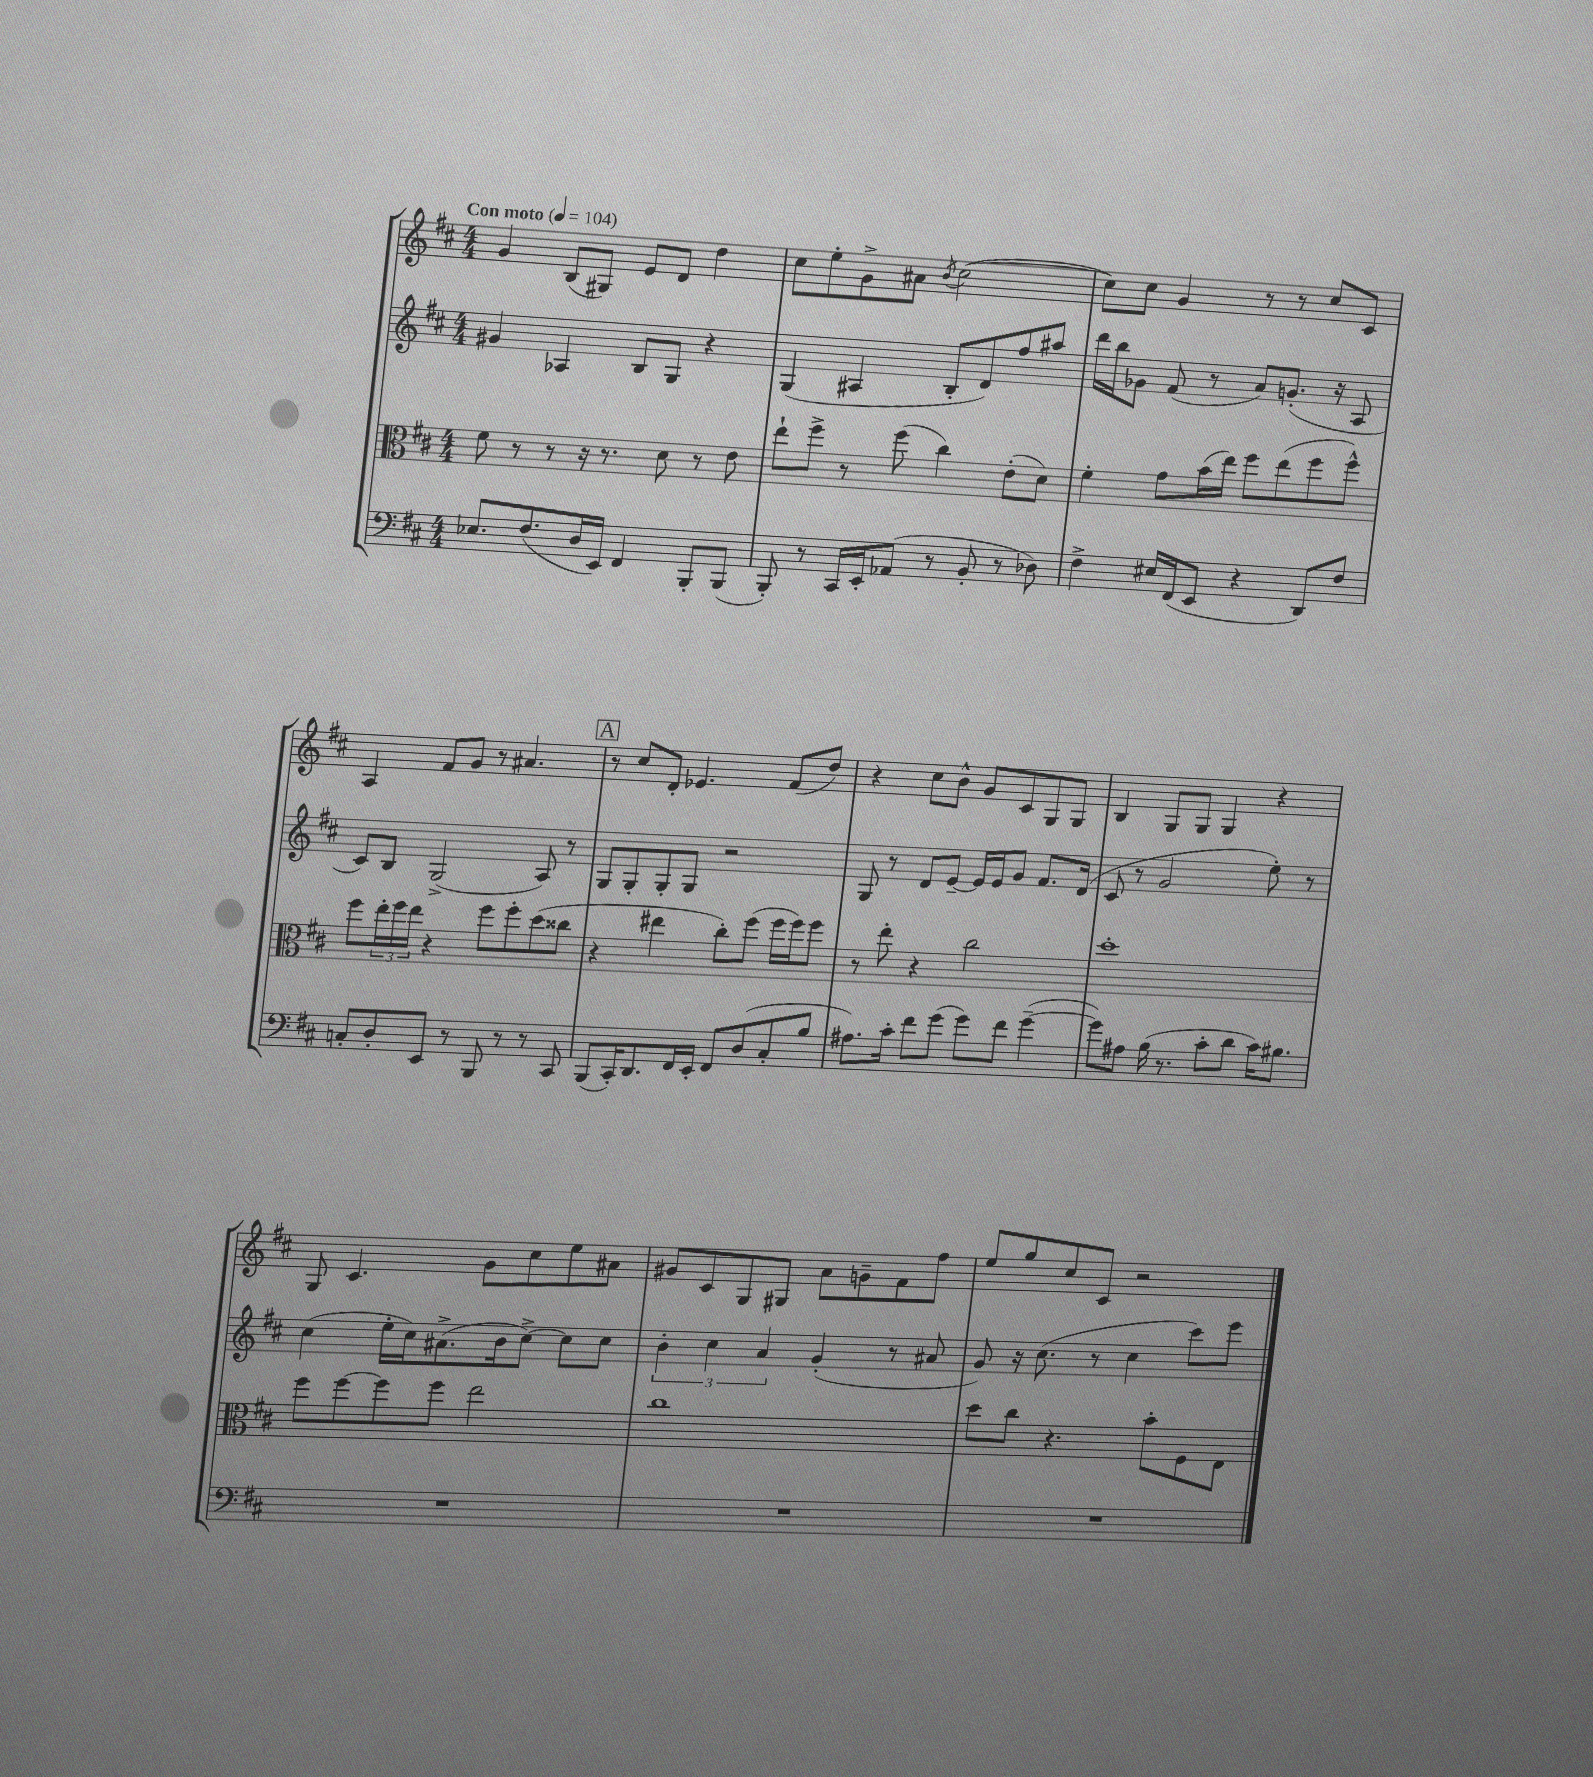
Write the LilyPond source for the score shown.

<<
\new StaffGroup <<
\new Staff = "s0" {
    \clef treble \key d \major \numericTimeSignature \time 4/4 \tempo "Con moto" 4 = 104
    g'4 b8( gis8) e'8 d'8 d''4 |
    cis''8 e''8-. g'8-> ais'8 \acciaccatura { b'8 } cis''2~( |
    cis''8) cis''8 g'4 r8 r8 cis''8 cis'8 |
    a4 fis'8 g'8 r8 ais'4. |
    \mark \markup { \box "A" } r8 cis''8 d'8-. ees'4. fis'8( d''8) |
    r4 cis''8 b'8-^ g'8 cis'8 g8 g8 |
    b4 g8 g8 g4 r4 |
    g8 cis'4. g'8 cis''8 e''8 ais'8 |
    gis'8 cis'8 g8 gis8 a'8 g'8-- fis'8 fis''8 |
    e''8 g''8 cis''8 cis'8 r2 \bar "|." |
}
\new Staff = "s1" {
    \clef treble \key d \major \numericTimeSignature \time 4/4
    gis'4 aes4 b8 g8 r4 |
    g4( ais4 b8-. d'8) fis''8 ais''8 |
    d'''16 b''16 ges'8 fis'8( r8 a'8) g'8.-.( r16 a8 |
    cis'8) b8 g2->( a8) r8 |
    \mark \markup { \box "A" } g8 g8-. g8-. g8 r2 |
    g8 r8 d'8 e'8~-- e'16 e'16 g'8 fis'8. d'16( |
    cis'8 r8 g'2 e''8-.) r8 |
    cis''4( e''16-. cis''16) ais'8.->( b'16 cis''8~->) cis''8 cis''8 |
    \tuplet 3/2 { b'4-. cis''4 a'4 } g'4-.( r8 ais'8 |
    g'8) r16 cis''8.( r8 cis''4 cis'''8) e'''8 \bar "|." |
}
\new Staff = "s2" {
    \clef alto \key d \major \numericTimeSignature \time 4/4
    fis'8 r8 r8 r16 r8. d'8 r8 e'8 |
    e''8-! fis''8-> r8 fis''8( cis''4) e'8-.( d'8) |
    fis'4-. g'8 b'16( e''16) fis''8 e''8( fis''8 fis''8-^) |
    fis''8 \tuplet 3/2 { e''16-. fis''16 e''16 } r4 fis''8 fis''8-. d''8( cisis''8 |
    \mark \markup { \box "A" } r4 eis''4 cis''8-.) fis''8( fis''16 fis''16) fis''8 |
    r8 e''8-. r4 cis''2 |
    d''1-. |
    fis''8 fis''8~ fis''8 fis''8 e''2 |
    cis''1 |
    d''8 cis''8 r4. b'8-. fis8 e8 \bar "|." |
}
\new Staff = "s3" {
    \clef bass \key d \major \numericTimeSignature \time 4/4
    ees8. fis8.( d16 e,16) fis,4 b,,8-. b,,8( |
    b,,8-.) r8 cis,16 e,16-. aes,8( r8 b,8-. r8 des8) |
    fis4-> eis16 fis,16( e,8 r4 d,8) fis8 |
    c8-. d8-. e,8 r8 b,,8 r8 r8 cis,8 |
    \mark \markup { \box "A" } b,,8( cis,16-.) d,8. fis,16 e,16-. fis,8 d8( cis8-. b8 |
    ais8.) cis'16-. fis'8 g'8( g'8) fis'8 g'4~--( |
    g'8) ais8 b16( r8. cis'8-. d'8 cis'16) bis8. |
    R1 |
    R1 |
    R1 \bar "|." |
}
>>
>>
\layout { \context { \Score \remove "Bar_number_engraver" } }
